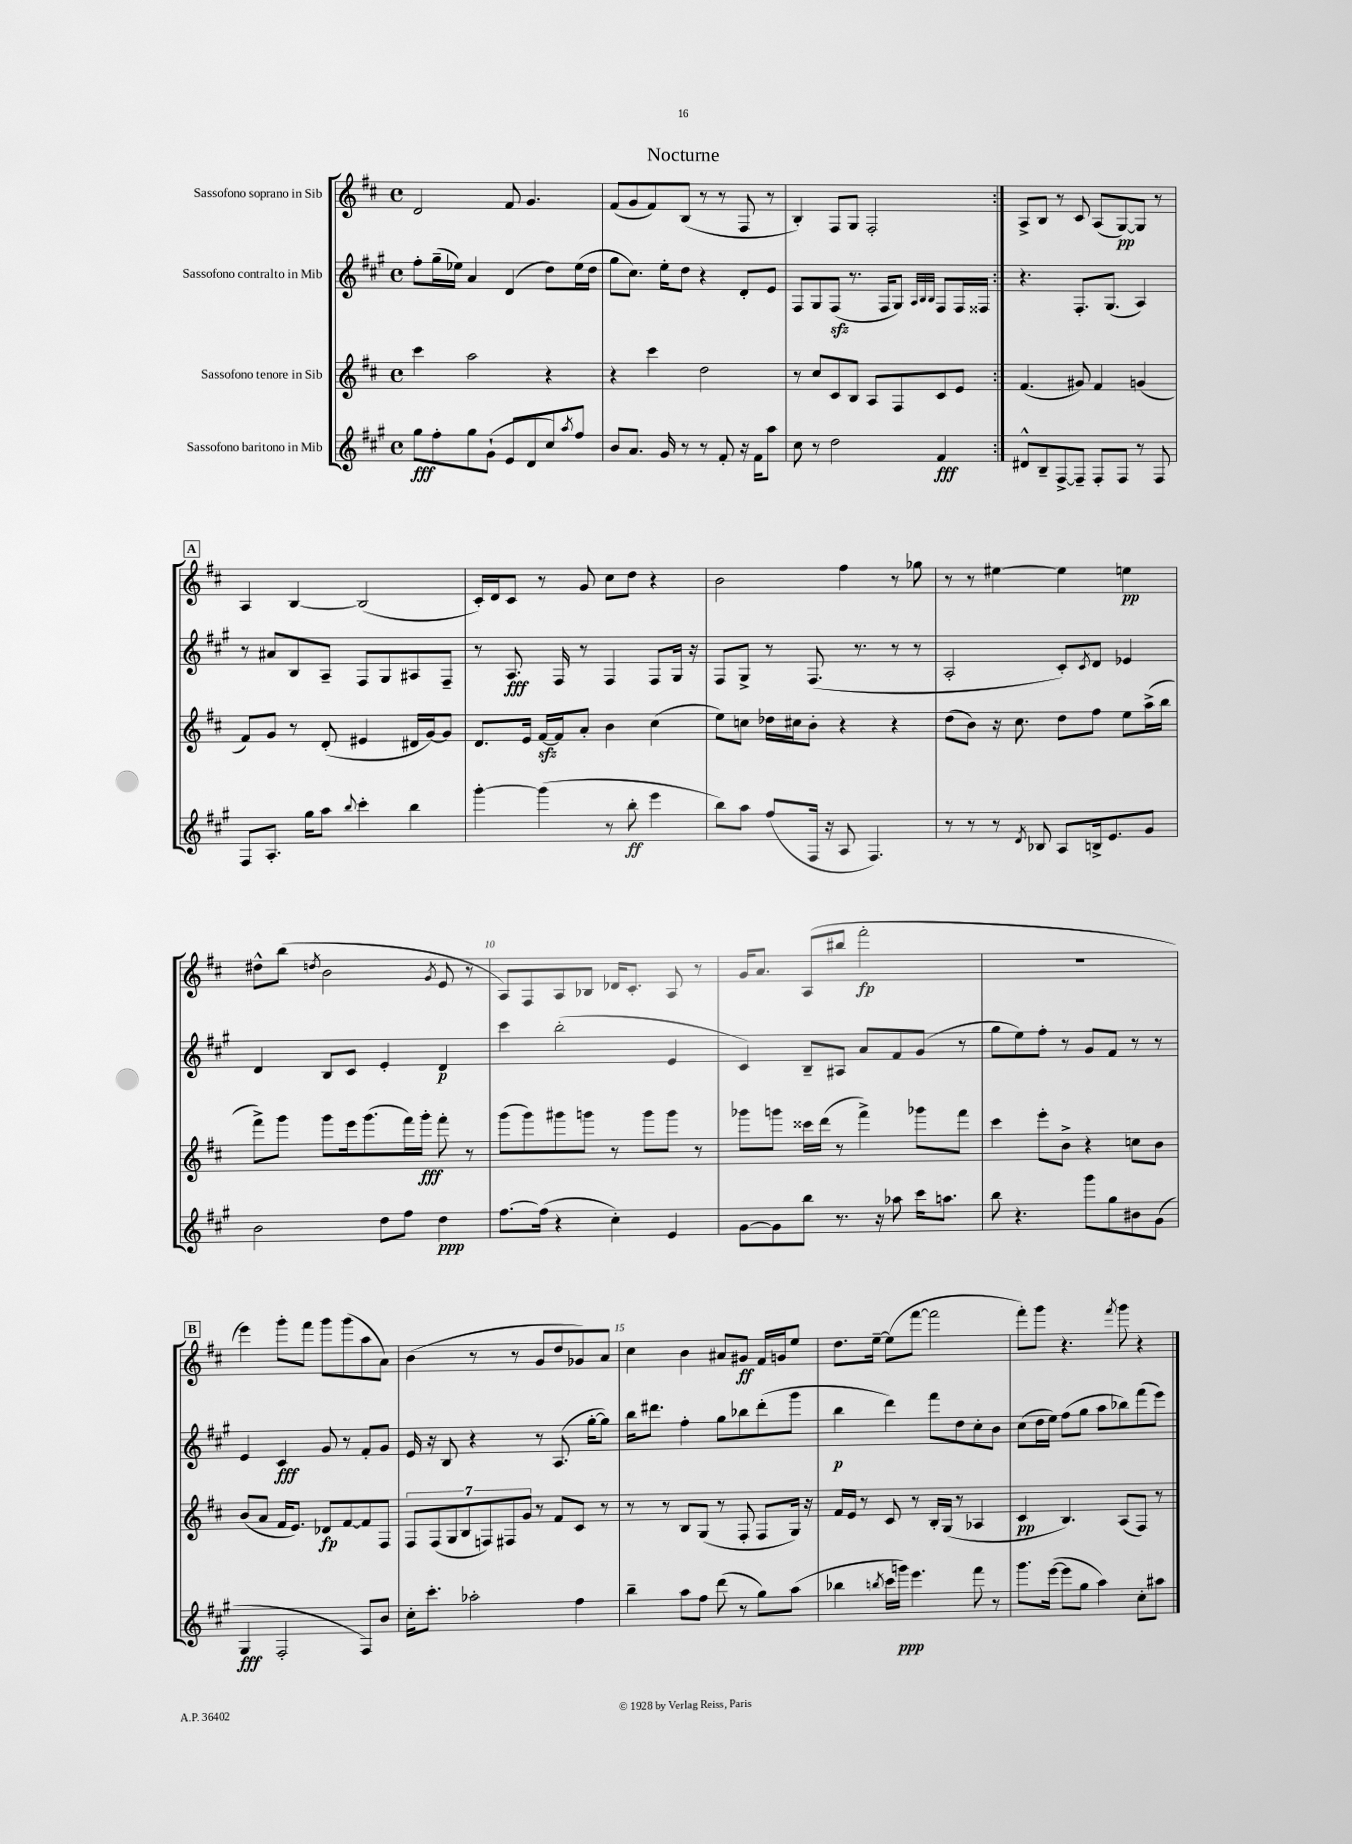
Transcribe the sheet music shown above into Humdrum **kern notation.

**kern	**kern	**kern	**kern
*staff4	*staff3	*staff2	*staff1
*clefG2	*clefG2	*clefG2	*clefG2
*k[f#c#g#]	*k[f#c#]	*k[f#c#g#]	*k[f#c#]
*M4/4	*M4/4	*M4/4	*M4/4
*met(c)	*met(c)	*met(c)	*met(c)
8gg#	4ccc#	8ff#'	2d
8ff#'	.	(16gg#~	.
.	.	16ee-)	.
8gg#	2aa	4a	.
(8g#`	.	.	.
8e	.	(4d	8f#
8d	.	.	4.g
8cc#)	4r	8dd)	.
8qaa	.	.	.
8ff#	.	(16ee-	.
.	.	16dd	.
=	=	=	=
8b	4r	8gg#	(8f#
8.a	.	8.cc#)	8g
.	4ccc#	.	8f#)
16g#	.	16ee'	.
8r	.	8dd	(8B
8r	2dd	4r	8r
8f#'	.	.	8r
16r	.	8d'	8F#
16f#	.	.	.
8aa	.	8e	8r
=	=	=	=
8cc#	8r	8F#	4B')
8r	8cc#	8G#	.
2dd	8c#	(8F#	8F#
.	8B	8.r	8G
.	8A	.	2F#'
.	.	16F#	.
.	8F#	8G#)	.
.	.	32qqA	.
.	.	32qqB	.
.	.	32qqB	.
4f#	8c#	8F#	.
.	8e	16F#	.
.	.	16F##	.
=:|!	=:|!	=:|!	=:|!
8d#^^	(4.f#	4.r	8A^
8B~	.	.	8B
[8F#^	.	.	8r
8F#~]	8g#)	8.F#'	8c#
8F#'	4f#	.	(8A
.	.	(8.G#	.
8F#	.	.	[8G)
8r	(4g	4A)	8G]
8F#	.	.	8r
=	=	=	=
8F#	8f#)	8r	4A
8.A'	8g	8a#	.
.	8r	8B	[4B
16gg#	.	.	.
8aa	(8d'	8A~	.
8qqbb	.	.	.
4ccc#'	4e#	8F#	(2B]
.	.	8G#	.
4bb	16d#	8A#	.
.	[16g)	.	.
.	8g]	8F#~	.
=	=	=	=
[4ggg#'	8.d	8r	16c#')
.	.	.	16d
.	.	8.A	8c#
.	16e	.	.
(4ggg#]	[16f#	.	8r
.	16f#]	16F#	.
.	8a'	8r	8g
8r	4b	4F#	8cc#
8bb'	.	.	8dd
4eee	(4cc#	8F#	4r
.	.	16G#	.
.	.	16r	.
=	=	=	=
8bb)	8ee)	8F#	2b
8aa	8cc	8G#^	.
(8ff#	16dd-	8r	.
.	16cc#	.	.
16F#	8b'	(8.F#	.
16r	.	.	.
8A	4r	.	4ff#
.	.	8.r	.
4.F#)	.	.	.
.	4r	8r	8r
.	.	8r	8gg-
=	=	=	=
8r	(8dd	2A'	8r
8r	8b)	.	8r
8r	16r	.	[4ee#
.	8.cc#	.	.
8qd	.	.	.
8B-	.	.	.
8A	8dd	8c#')	4ee#]
.	.	8qc#	.
16B^	8ff#	8d	.
8.e	.	.	.
.	8ee	4e-	4ee
8g#	(16aa^	.	.
.	16bb	.	.
=	=	=	=
2b	8fff#^)	4d	8dd#^^
.	8ggg	.	(8bb
.	.	.	8qdd
.	8ggg	8B	2b
.	16eee	8c#	.
.	(8.ggg	.	.
8dd	.	4e'	.
8ff#	16fff#)	.	.
.	16ggg'	.	.
.	.	.	8qg
4dd	8fff#'	4d	8e
.	8r	.	8r
=	=	=	=
[8.ff#	(8ggg	4ccc#	8A)
.	8ggg)	.	8F#
(16ff#]	.	.	.
4r	8ggg#	(2bb'	8A
.	8ggg	.	8B-
4cc#')	8r	.	16d-
.	.	.	8.c#'
.	8ggg	.	.
4e	8ggg	4e	8A
.	8r	.	8r
=	=	=	=
[8g#	8ggg-	4c#)	16g
.	.	.	8.a
8g#]	8ggg	.	.
8bb	16ccc##	8B~	(8A
.	(16ddd	.	.
8.r	8r	8A#	8bb#
.	4fff#^)	8a	2fff#'
16r	.	.	.
8aa-	.	8f#	.
16ccc#	8ggg-	(8g#	.
8.aa	.	.	.
.	8fff#	8r	.
=	=	=	=
8bb	4ccc#	8gg#	1r
4.r	.	8ee)	.
.	8eee'	8ff#'	.
.	8b^	8r	.
8ggg#	4r	8g#	.
8gg#	.	8f#	.
8b#	8cc	8r	.
(8g#	8b	8r	.
=	=	=	=
4G#	(8b	4e	4eee)
.	8a	.	.
2F#'	16f#	4c#	8ggg'
.	8.e)	.	.
.	.	.	8fff#
.	8d-	8g#	8ggg
.	[8f#	8r	(8ggg
8F#)	8f#]	8f#'	8aa
8b	8F#	8g#	8a)
=	=	=	=
16cc#'	14F#	16e	(4b
8.ccc#'	.	16r	.
.	(14F#	.	.
.	.	8B	.
.	14G	.	.
.	14B	.	.
2aa-'	.	4r	8r
.	14F)	.	.
.	14F#	.	.
.	.	.	8r
.	14g	.	.
.	8r	8r	8g
.	8f#	(8.A	8dd
4ff#	8c#	.	8g-)
.	.	[16gg#'	.
.	8r	8gg#])	8a
=	=	=	=
4bb~	8r	16bb	4cc#
.	.	8.ddd#	.
.	8r	.	.
8aa	8B	4ff#'	4b
8ff#	(8G	.	.
(8ddd	8r	8gg#	8a#
8r	8F#'	8bb-	8g#
8gg#)	8F#	(8ddd#'	16f#
.	.	.	16g
(8aa	16G)	8ggg#	8ee
.	16r	.	.
=	=	=	=
4bb-	16f#	4bb	8.dd
.	16e	.	.
.	8r	.	.
.	.	.	[16ee~
8qbb	.	.	.
16ccc#	8c#	4ddd)	(8ee]
16ggg)	.	.	.
4.eee	8r	.	[8fff#
.	16B'	8fff#	2fff#]
.	(16G	.	.
.	8r	8dd	.
8fff#	4A-	8cc#'	.
8r	.	8b	.
=	=	=	=
8.ggg#	4c#	(8cc#	8fff#')
.	.	16dd	8ggg
([16eee	.	16ee)	.
8eee]	4.B)	(8ff#	4.r
8gg#	.	8gg#	.
4aa)	.	8aa	.
.	.	.	8qfff#
.	(8A	8bb-)	8ggg
8cc#'	8F#)	(8fff#	4r
8aa#	8r	8eee)	.
==	==	==	==
*-	*-	*-	*-
